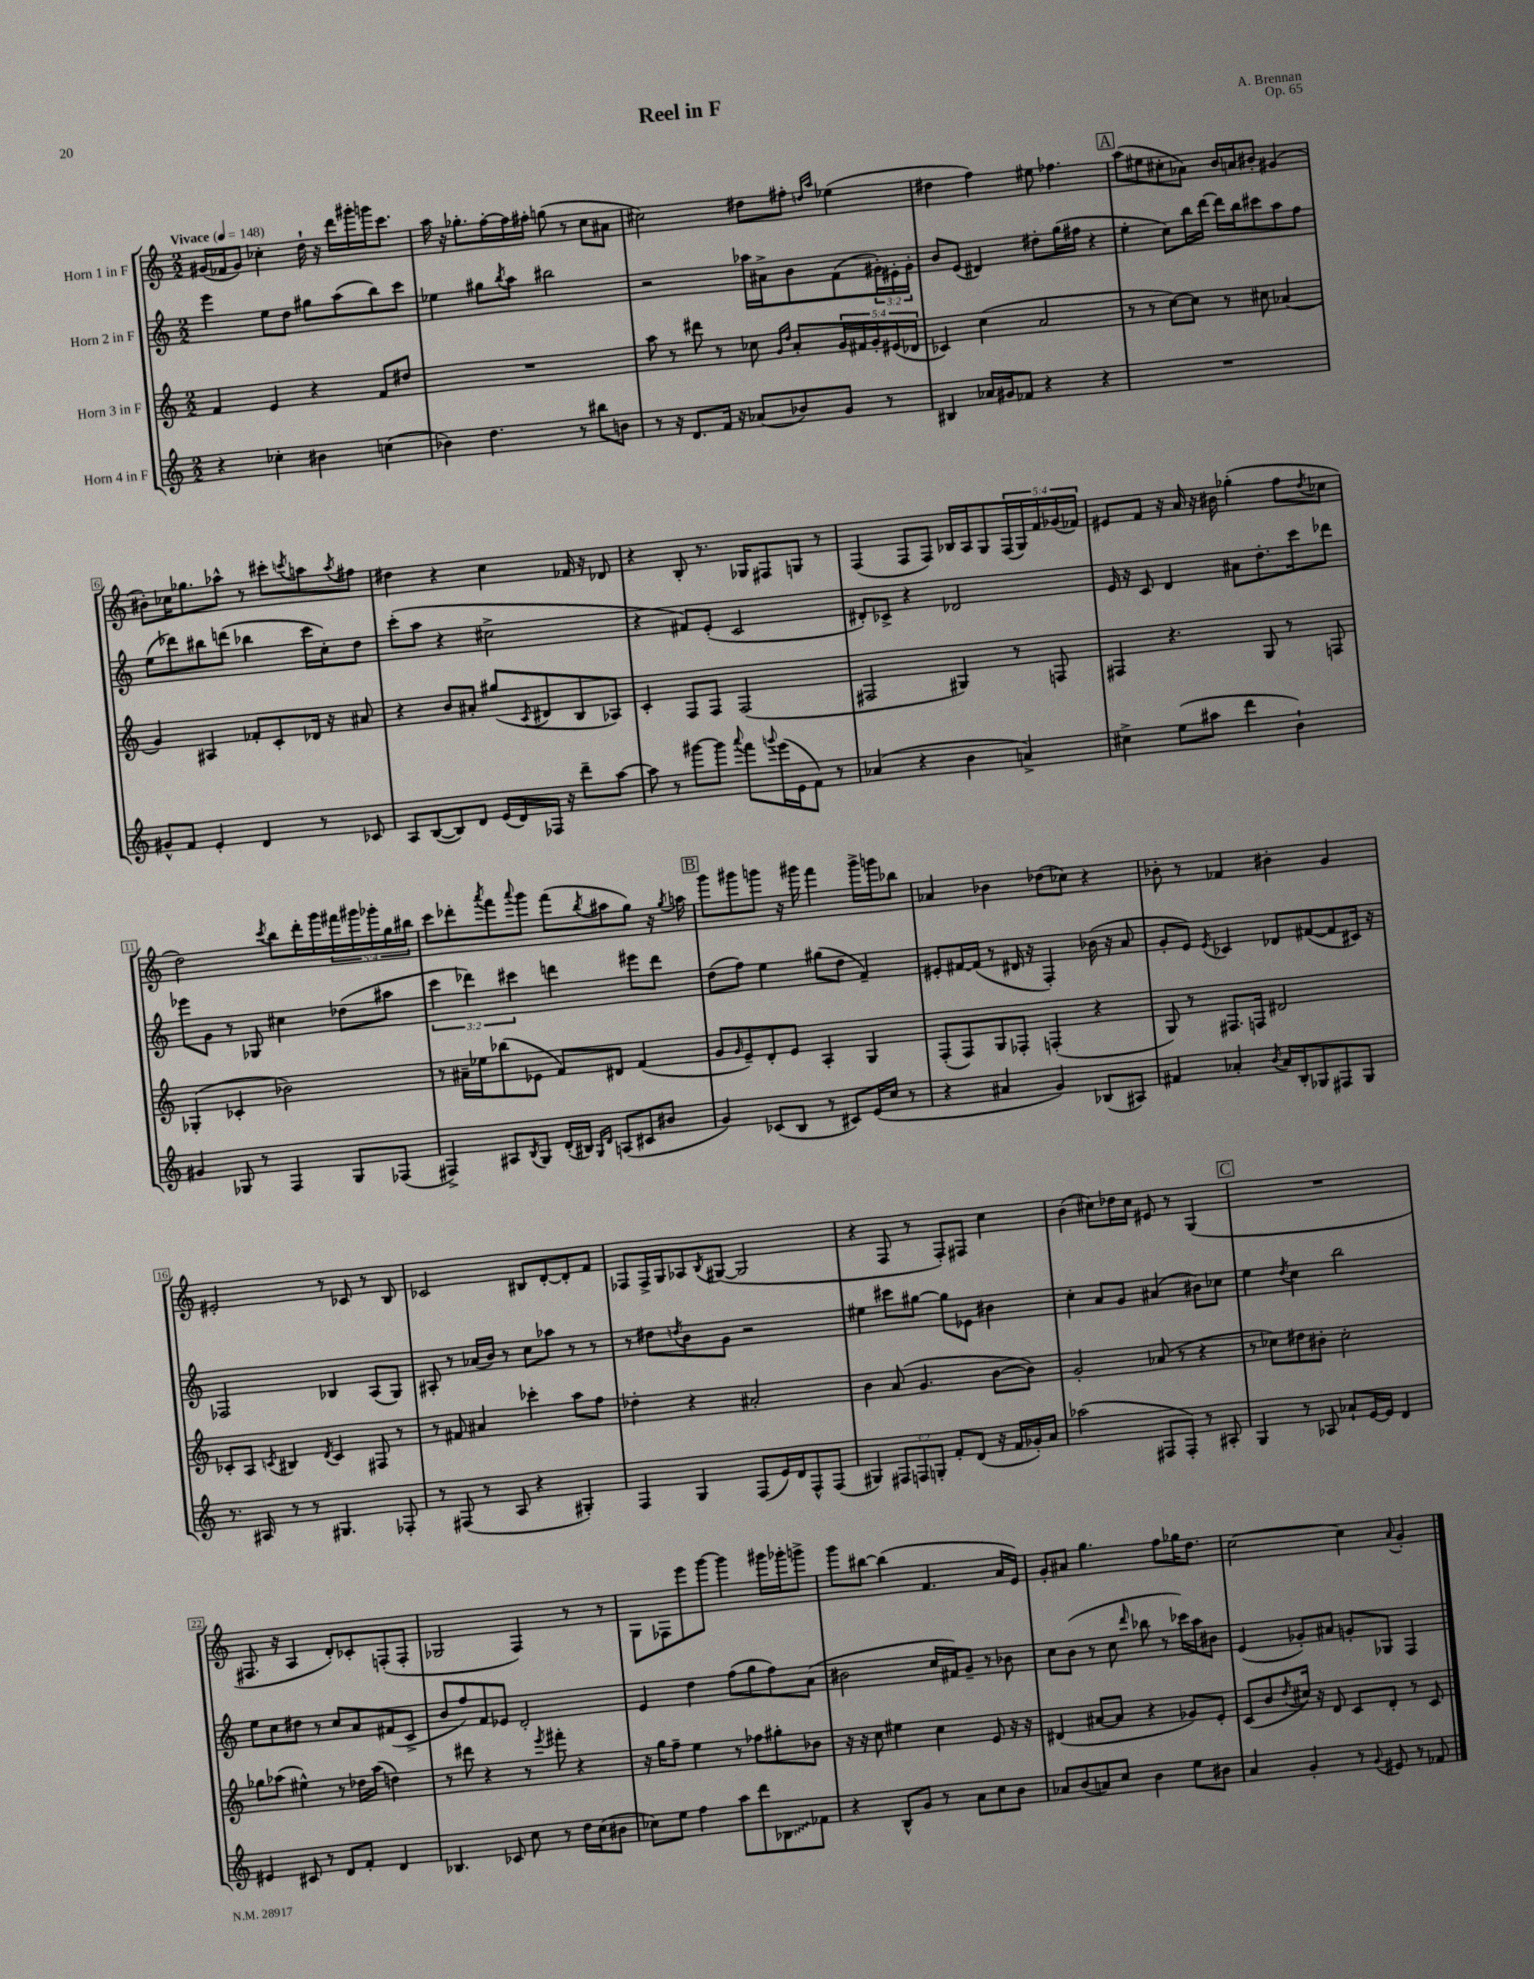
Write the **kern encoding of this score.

**kern	**kern	**kern	**kern
*staff4	*staff3	*staff2	*staff1
*clefG2	*clefG2	*clefG2	*clefG2
*k[]	*k[]	*k[]	*k[]
*M2/2	*M2/2	*M2/2	*M2/2
*MM148	*MM148	*MM148	*MM148
4r	4f	4eee	(16g#
.	.	.	16f-
.	.	.	8g#)
4cc-'	4e	8ee	4cc-'
.	.	8dd	.
4b#	4r	8gg#	16dd`
.	.	.	16r
.	.	(8aa	16ddd
.	.	.	16ggg#'
(4cc	8f	8bb)	16ggg
.	.	.	8.ccc
.	8dd#	8ccc	.
=	=	=	=
4b-)	1r	4ee-	16aa
.	.	.	16r
.	.	.	8.gg-'
4.dd	.	8gg#	.
.	.	.	[16ff'
.	.	8qbb	.
.	.	8aa	16ff]
.	.	.	16ff#'
.	.	2bb#	(8gg
8r	.	.	8r
8bb#	.	.	8cc
8b	.	.	8a#
=	=	=	=
8r	8aa	2r	2cc#)
16r	8r	.	.
8.d	.	.	.
.	8ddd#	.	.
16f	8r	.	.
16r	.	.	.
(8a-	8cc-	16aa-	8dd#
.	.	16a#^	.
.	16qqg	.	.
.	16qqdd	.	.
8b-)	8a'	8b	8ff#'
.	.	.	16qqdd
.	.	.	16qqaa
8g	20g	(8f	(4ee-
.	20f#	.	.
.	20g'	.	.
8r	.	24g#')	.
.	(20e#	.	.
.	.	24e#'	.
.	20d-	.	.
.	.	24g#'	.
=	=	=	=
4B#	4c-)	8b	4dd#
.	.	(8e	.
16a-	(4cc	4d#)	4ff)
16g#	.	.	.
8f-	.	.	.
4r	2a	8dd#'	8ee#
.	.	(16gg	4.ff-
.	.	16ff#	.
4r	.	4r	.
=	=	=	=
1r	8r	4ee'	(8aa
.	8r	.	8ee#
.	[8cc)	8cc)	8cc#'
.	8cc]	16bb	8a-)
.	.	[16ddd	.
.	8r	16ddd]	16b
.	.	16bb	16a
.	8cc#	8ccc#	8b#'
.	(4a-	8aa	(4g#
.	.	8ff	.
=	=	=	=
8g#^^	4g)	(8ee	8b#')
8f	.	8ddd-)	16cc-
.	.	.	8.gg-
4e'	4A#	8bb#	.
.	.	(8ddd	8aa-^^
4d	8f-'	4bb-	8r
.	8c'	.	8ccc#'
.	.	.	8qccc
8r	16d-	16ccc	8aa
.	16r	16cc')	.
.	.	.	8qaa
8c-	8a#	8dd	8ff#
=	=	=	=
8A	4r	(8ccc'	4dd#
([8B	.	8aa	.
8B])	8b	4r	4r
8d	8a#'	.	.
(16e	(8gg#	2cc#^	4cc
16d)	.	.	.
.	8qc	.	.
16F-	8d#	.	.
16r	.	.	.
8ddd~	8B	.	16f-
.	.	.	16r
[8aa	8A-)	.	8d-
=	=	=	=
8aa]	4c'	4r	4r
8r	.	.	.
[8ggg#	8F	8f#)	8B'
8ggg#]	8F	(8e'	8.r
8qqaaa	.	.	.
8fff	(2F	2c	.
.	.	.	16G-
8qqggg	.	.	.
(16eee	.	.	8F#
16e	.	.	.
8f)	.	.	8G
8r	.	.	8r
=	=	=	=
(4a-	2F#	8d#')	(4F
.	.	8c-^	.
4r	.	4r	8F
.	.	.	8F)
4b	4G#)	2d-	16B-
.	.	.	16A
.	.	.	8G
4a^)	8r	.	(20F
.	.	.	20G)
.	.	.	20f
.	8F	.	.
.	.	.	(20g-
.	.	.	20f-)
=	=	=	=
4cc#^	4F#	16e	8e#
.	.	16r	.
.	.	8c	8f
(8ee	4.r	4d	16r
.	.	.	16a
8aa#	.	.	16r
.	.	.	16b#
4ddd	.	8a#	(4gg-'
.	8G	8.dd'	.
4b`)	8r	.	8ff
.	.	16ccc	.
.	.	.	8qdd
.	8F	8ddd-	8cc-
=	=	=	=
4g#	(4G-'	8eee-	2dd)
.	.	8g	.
8G-	4c-'	8r	.
8r	.	8G-	.
.	.	.	8qccc
4F	2b-)	4cc#	8bb
.	.	.	16ddd'
.	.	.	16ggg
8G-	.	(8dd-	20fff#
.	.	.	20ggg#
.	.	.	20ggg-'
(8F-	.	8aa#	.
.	.	.	20gg
.	.	.	20bb#
=	=	=	=
4F#^)	8r	6ccc	8ccc
.	16a#~	.	8ddd-'
.	.	6ddd-)	.
.	16ee-	.	.
.	.	.	8qaaa
8A#	(8bb-	.	8fff
.	.	6ccc#	.
8qB	.	.	8qqaaa
8G	8e-	.	8ggg
(16d'	8f)	4ddd	(8fff
16B#)	.	.	.
16qqG	.	.	.
16qqd	.	.	8qbb
(8A	8d#	.	8aa#
8c#	(4f	8eee#	8gg)
8b#	.	8ddd	16r
.	.	.	8qgg
.	.	.	16aa
=	=	=	=
4g)	8g	(8dd	8ggg
.	16qqg	.	.
.	8e~)	8ff)	8ggg#
(8c-	8d'	4ee	8ggg
8B	8e	.	16r
.	.	.	16ggg#
8r	4A'	(8gg#	4fff
8c#)	.	8dd	.
(16e	4G	4f~)	16ggg#^
16cc	.	.	16ggg
8r	.	.	8bb-
=	=	=	=
4r	(8F'	8e#'	4a-
.	8F)	[16f#	.
.	.	(16f#]	.
4a#	8G	8r	4b-
.	8F-'	16d#	.
.	.	16r	.
4g)	(4F'	4F')	(8dd-
.	.	.	8cc-)
(8B-	4r	(16b-	4r
.	.	16r	.
8A#)	.	8a	.
=	=	=	=
4f#	8G)	8g'	8b-'
.	8r	8e)	8r
.	.	8qe	.
4a-'	8.F#	4c-	4f-
.	16F	.	.
8qb	.	.	.
16a-	2d#	8d-	4b#'
16B'	.	.	.
8G-	.	([8f#	.
8F#	.	8f#]	4g
8G-	.	16c#)	.
.	.	16r	.
=	=	=	=
8.r	8c-'	2F-	2e#'
.	8A	.	.
16A#	.	.	.
.	8qc	.	.
8r	4B#	.	.
8r	.	.	.
.	8qd	.	.
4.G#	4c	4B-	8r
.	.	.	8c-
.	8F#	(8A	8r
8F-'	8r	8G)	8B
=	=	=	=
8r	8r	8A#'	2c-
(8F#	8f#	8r	.
8r	4a#	(16a-	.
.	.	16b)	.
8A	.	8r	.
4r	4ccc-'	8cc	8B#
.	.	8aa-	[8d'
4G#')	8aa	8r	8d']
.	8ff	8r	8f
=	=	=	=
4F	4dd-'	8r	8F-
.	.	8dd#	16F-^
.	.	.	16G
.	.	8qdd	.
4G	4r	8b	8A-
.	.	.	8qB
.	.	8g	([8G#
(8F	2a#'	2r	2G#]
16e)	.	.	.
16d	.	.	.
8F^^	.	.	.
(8F	.	.	.
=	=	=	=
4G#)	4b	4ee#	4r
12F#	(8a	8ccc#	8F
12F	.	.	.
.	4.g	[8gg#	8r
12G'	.	.	.
8f'	.	8gg#]	8F')
(8d	.	8e-	8F#
16r	[8b	4b#	4cc
16f	.	.	.
16g-')	8b])	.	.
16a	.	.	.
=	=	=	=
(2aa-	2g'	4cc'	(4b
.	.	8a	8cc#)
.	.	8g	16dd-
.	.	.	16cc#
8F#	(8a-	(4a#	8e#
8F#')	8r	.	8r
8r	4r	8b#)	(4G
8A#'	.	8cc-	.
=	=	=	=
4G	8r	4ee	1r
.	8cc-)	.	.
.	.	8qdd	.
8r	8dd#	4cc	.
8A-	8b#'	.	.
8a-`	2cc-'	2bb	.
[16e	.	.	.
16e]	.	.	.
4d	.	.	.
=	=	=	=
4e#	8gg-	8ee	8.F#
.	(8aa-	8cc	.
.	.	.	16r
8c#	4ee#^^)	8dd#	4A
8r	.	8r	.
8d	8r	8cc	8d')
8f'	16dd-	8a	8c-'
.	(16aa-	.	.
4d	4dd)	(8f#	(8F'
.	.	8c^	8F'
=	=	=	=
4.B-	8r	8b	2G-
.	8ddd#	8ff)	.
.	4r	8f	.
8c-	.	8e-	.
8cc	8r	2d'	4F)
.	8qeee	.	.
8r	8fff#'	.	.
16dd	4r	.	8r
(16cc	.	.	.
8b#	.	.	8r
=	=	=	=
8cc-)	16r	4e	8G
.	16gg	.	.
8ee	8ff~	.	8F-
4ff	4ee	4dd	8eee
.	.	.	[8ggg
8aa	8r	(8ff	4ggg]
8ddd	8ff-	8gg	.
8B-	8gg#'	8ff)	16ggg#
.	.	.	16ggg-'
8f-	8b-	(8a	8ggg^
=	=	=	=
4r	16r	2b#	8ggg
.	16r	.	.
.	8cc	.	[8bb#
8B^^	4ee#	.	(4bb#]
8g	.	.	.
8r	4cc	16cc	4.f
.	.	16f#)	.
8a	.	8g~	.
8cc	8e	8r	.
8b	16r	8b-	16a
.	16r	.	16e)
=	=	=	=
8a-	(4d#	8cc	8g'
(8b	.	(8b	8a#
8a)	[8a#	8r	4.gg
8cc	8a#]	8cc	.
.	.	16qqddd	.
4b	4r	8bb-	.
.	.	8r	8ff
8ee	8g-)	16ccc-)	16gg-
.	.	16aa	8.dd
8b#	8e'	8b#	.
=	=	=	=
4a	(8c	(4e	[2cc
.	8b	.	.
.	8qdd	.	.
4g'	16cc#)	8g-')	.
.	16r	.	.
.	8d	8a#	.
8r	8c	8g'	4cc]
8qqg	.	.	.
8e#	8d'	8G-	.
.	.	.	8qqa
8r	8r	4F	4g'
8f-	8c	.	.
==	==	==	==
*-	*-	*-	*-
